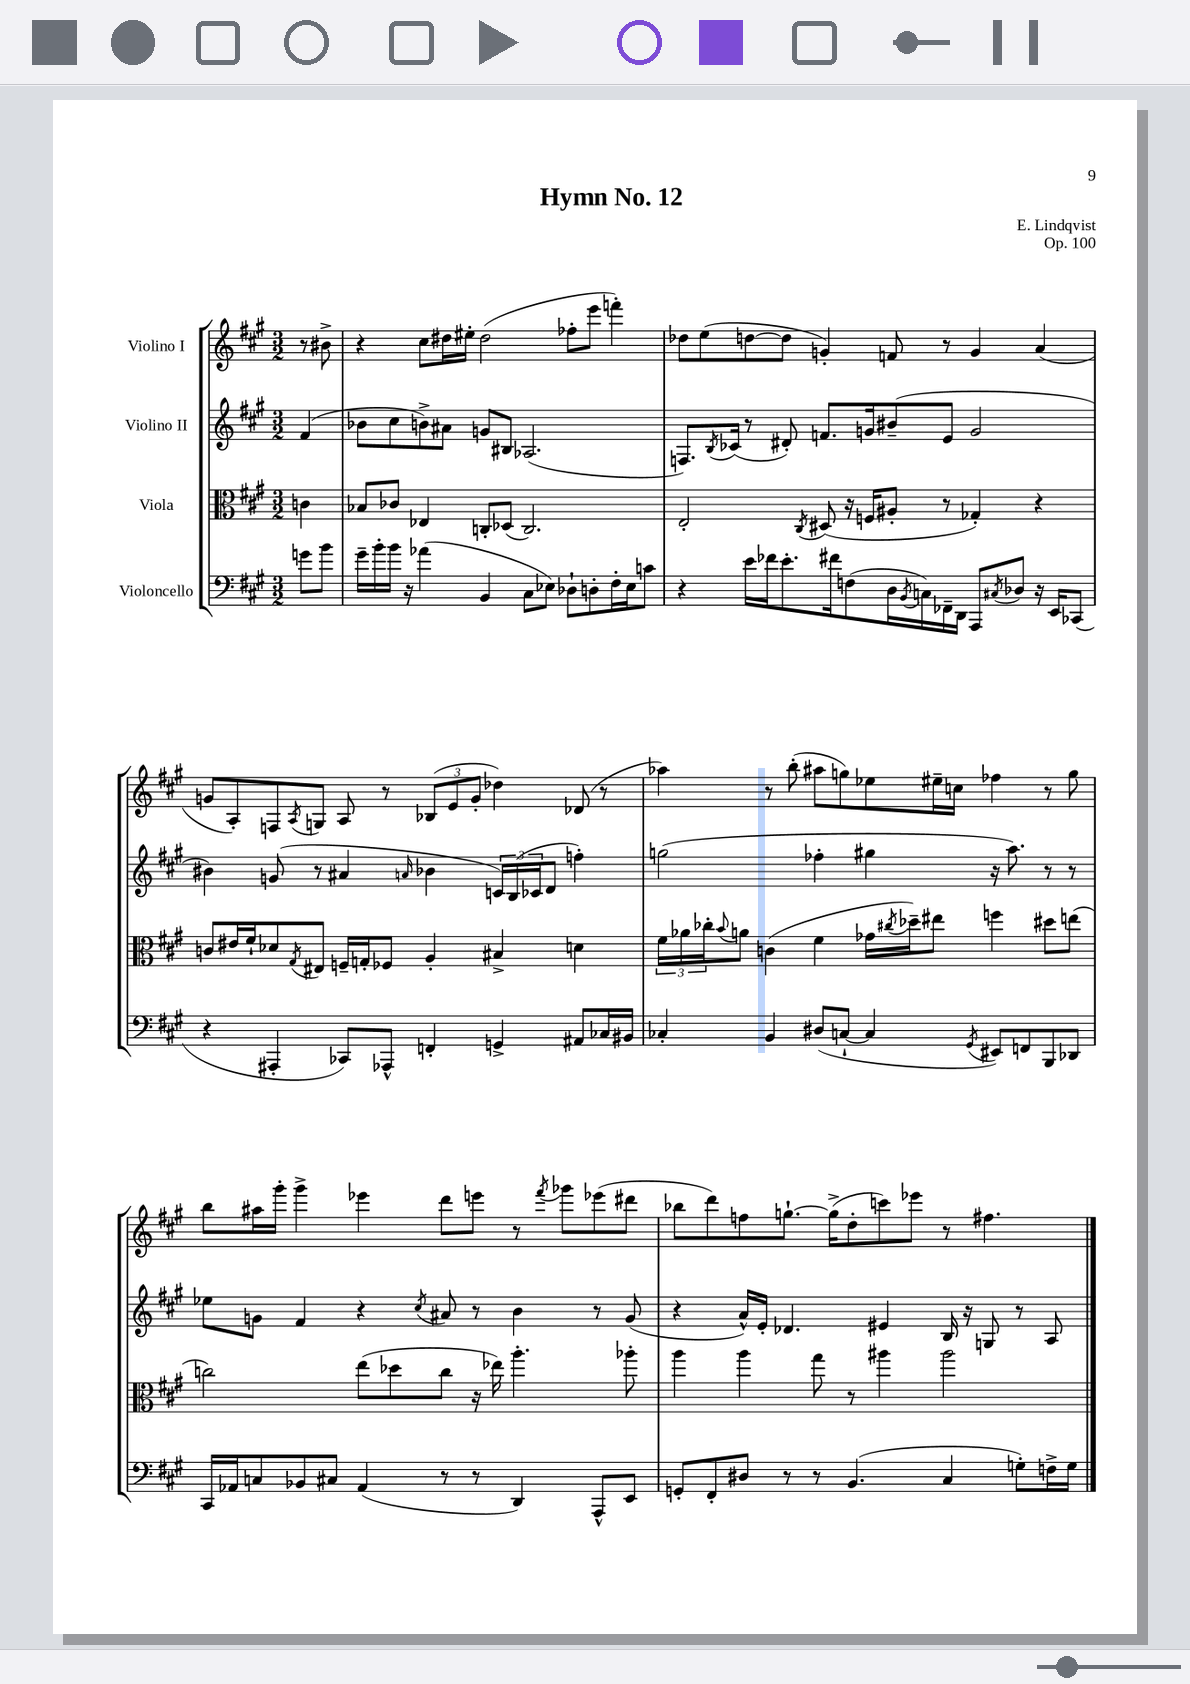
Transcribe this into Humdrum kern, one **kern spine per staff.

**kern	**kern	**kern	**kern
*staff4	*staff3	*staff2	*staff1
*clefF4	*clefC3	*clefG2	*clefG2
*k[f#c#g#]	*k[f#c#g#]	*k[f#c#g#]	*k[f#c#g#]
*M3/2	*M3/2	*M3/2	*M3/2
8g	4c	(4f#	8r
8b	.	.	8b#^
=	=	=	=
16g#~	8B-	8b-	4r
16b'	.	.	.
16b	8c-	8cc#	.
16r	.	.	.
(4a-	4E-	8b^)	8cc#
.	.	8a#	16dd#
.	.	.	16ee#'
4BB	8C'	8g	(2dd#
.	(8D-	8B#	.
8C#	2.C)	(2.A-	.
8E-)	.	.	.
8D-`	.	.	8ff-'
8D'	.	.	8eee
16F#'	.	.	4fff')
16E-	.	.	.
8c	.	.	.
=	=	=	=
4r	2E'	8.F)	8dd-
.	.	.	(8ee
.	.	8qB	.
.	.	(16c-	.
16e	.	8r	[8dd
16f-	.	.	.
8.e'	.	8d#')	8dd]
.	8qC#	.	.
.	(8D#	8.f	4g')
16f#	.	.	.
(8F	16r	.	.
.	16F	16g	.
16D	8A#'	(8b#~	8f
8qBB	.	.	.
16C)	.	.	.
16FF-~	8r	8e	8r
16DD	.	.	.
8AAA	4G-')	2g	4g
8qC#	.	.	.
8D-	.	.	.
16r	4r	.	(4a
16EE	.	.	.
(8CC-	.	.	.
=	=	=	=
4r	8c	4b#)	8g
.	16e#	.	8A')
.	16f#`	.	.
4AAA#'	8d-	(8g	8F
.	8qG#	.	8qA
.	8E#	8r	8G
8CC-)	16F~	4a#	8A
.	16G'	.	.
8AAA-^^	8F-	.	8r
.	.	16qqa	.
4FF'	4A'	4b-	(12B-
.	.	.	12e
.	.	.	12g'
4GG^	4B#^	24c)	4dd-)
.	.	(24B	.
.	.	24c-	.
.	.	8d	.
8AA#	4d	4ff')	(8d-
16C-	.	.	8r
16BB#	.	.	.
=	=	=	=
4C-'	24f#	(2gg	4aa-)
.	24a-	.	.
.	24cc-'	.	.
.	8qqb	.	.
.	8a	.	.
4BB	(4c	.	8r
.	.	.	(8bb'
(8D#	4f#	4ff-'	8aa#
[8C`	.	.	8gg)
4C]	16g-	4gg#	8ee-
.	8qcc#	.	.
.	16dd-~)	.	.
.	8ee#	.	16ee#~
.	.	.	16cc
8qGG#	.	.	.
8EE#)	4ff	16r	4ff-
.	.	8.aa)	.
8FF	.	.	.
8BBB	8dd#	8r	8r
8DD-	(8ee	8r	8gg
=	=	=	=
16CC#	2cc)	8ee-	8bb
16AA-	.	.	.
8C	.	8g	16aa#
.	.	.	16ggg#'
8BB-	.	4f#	4ggg#^
8C#	.	.	.
(4AA-	(8ee	4r	4eee-
.	8dd-	.	.
.	.	8qcc#	.
8r	8cc	8a#	8ddd
8r	16r	8r	8eee
.	16ee-)	.	.
4DD)	4.aa'	4b	8r
.	.	.	8qfff#
.	.	.	8ggg-
8AAA^^	.	8r	(8eee-
8EE	8aa-'	(8g	8ddd#
=	=	=	=
8GG'	4aa	4r	8bb-
8FF#'	.	.	8ddd)
8D#	4aa	16a^^)	8ff
.	.	16e'	.
8r	.	4.d-	[8.gg`
8r	8gg#	.	.
.	.	.	(16gg^]
(4.BB	8r	.	8dd'
.	4aa#	4e#	8ccc)
.	.	.	8eee-
4C#	2aa#	16B	8r
.	.	16r	.
.	.	8G	4.ff#
8G')	.	8r	.
16F^	.	8A	.
16G	.	.	.
==	==	==	==
*-	*-	*-	*-
